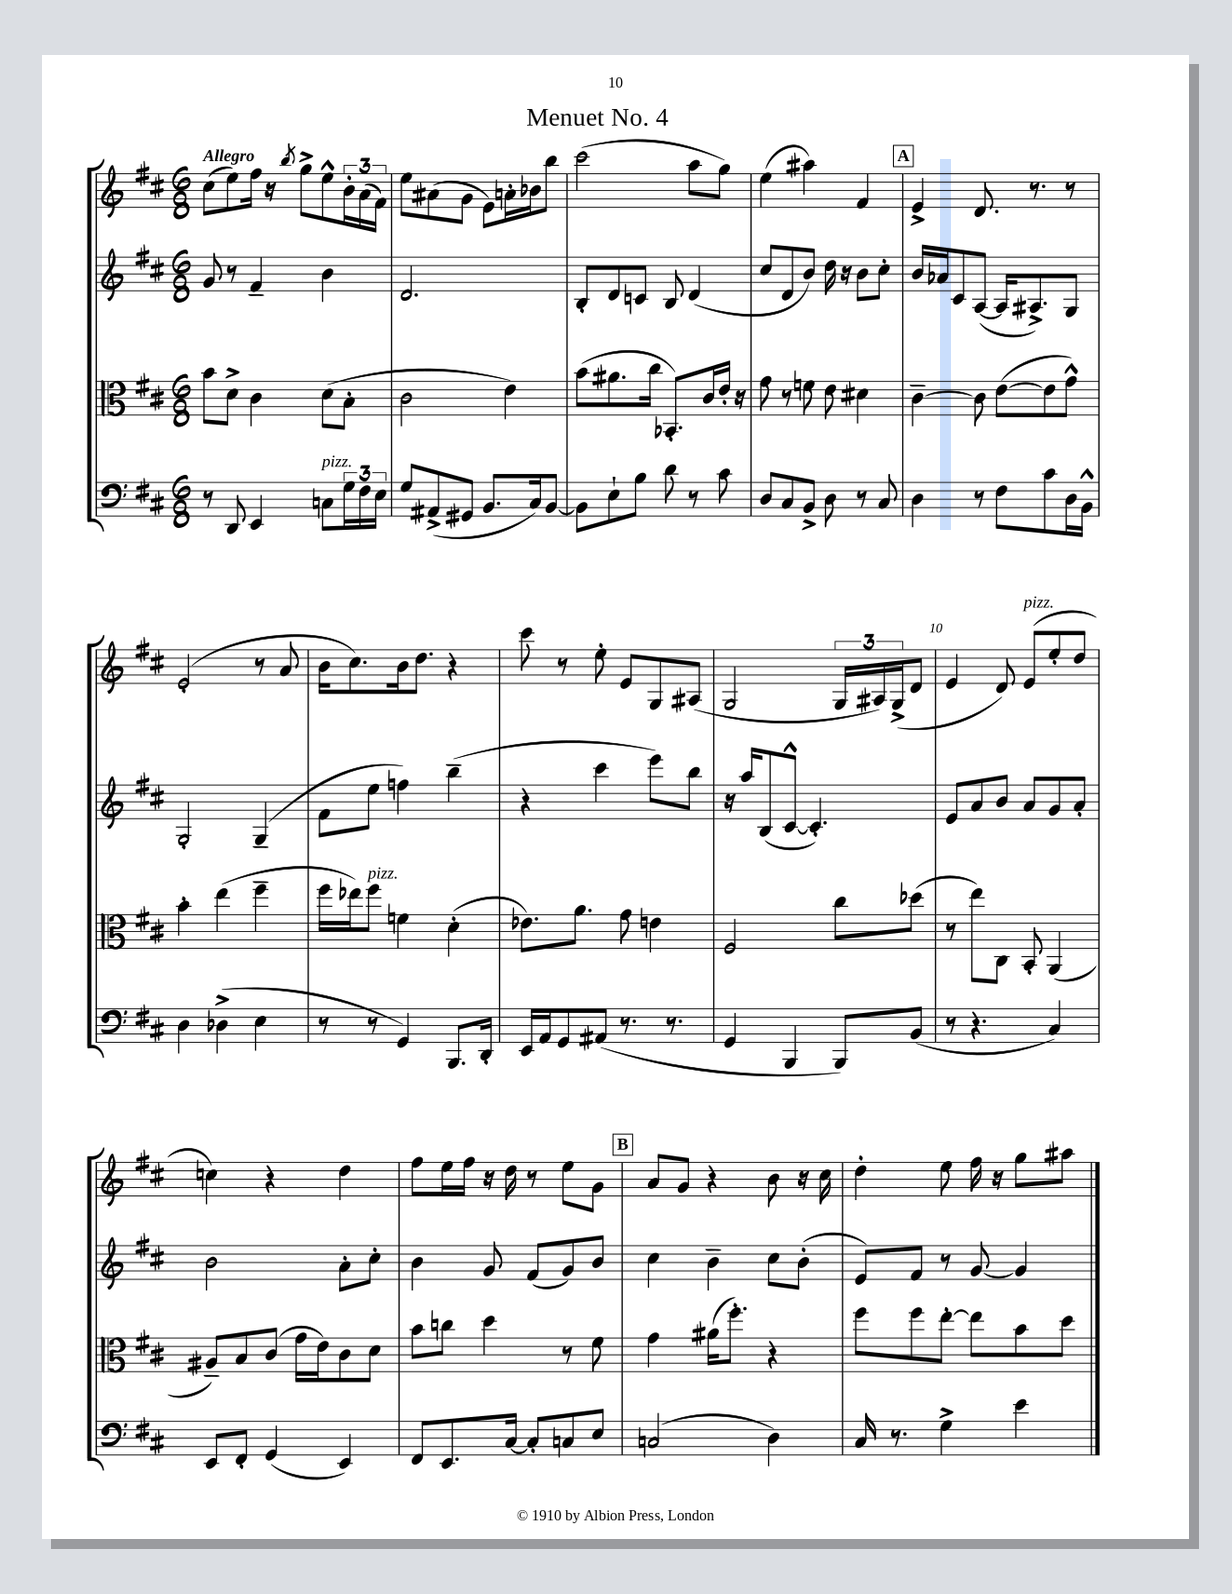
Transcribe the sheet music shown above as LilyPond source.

\header { title = "Menuet No. 4" }
<<
\new StaffGroup <<
\new Staff = "s0" {
    \clef treble \key d \major \numericTimeSignature \time 6/8 \tempo "Allegro"
    cis''8( e''8) fis''16 r16 \acciaccatura { b''8 } g''8-> e''8-^ \tuplet 3/2 { b'16-. a'16( fis'16) } |
    e''8 ais'8( g'8 e'8) a'16-. bes'16 b''8 |
    cis'''2( a''8 g''8) |
    e''4( ais''4) fis'4 |
    \mark \markup { \box "A" } e'4-> d'8. r8. r8 |
    e'2-.( r8 a'8 |
    b'16 cis''8.) b'16 d''8. r4 |
    cis'''8 r8 e''8-. e'8 g8 ais8( |
    g2 \tuplet 3/2 { g16 ais16) g16->( } d'8 |
    e'4 d'8) e'8^\markup { \italic "pizz." }( e''8-. d''8 |
    c''4) r4 d''4 |
    fis''8 e''16 fis''16 r16 d''16 r8 e''8 g'8 |
    \mark \markup { \box "B" } a'8 g'8 r4 b'8 r16 cis''16 |
    d''4-. e''8 fis''16 r16 g''8 ais''8 \bar "|." |
}
\new Staff = "s1" {
    \clef treble \key d \major \numericTimeSignature \time 6/8
    g'8 r8 fis'4-- b'4 |
    d'2. |
    b8-. d'8 c'8 b8 d'4( |
    cis''8 d'8 b'8) d''16 r16 b'8 cis''8-. |
    \mark \markup { \box "A" } b'16 aes'16 cis'8 a8~( a16 ais8.->) g8 |
    g2-. g4--( |
    fis'8 e''8 f''4) b''4--( |
    r4 cis'''4 e'''8) b''8 |
    r16 a''16 b8( cis'8~-^ cis'4.-.) |
    e'8 a'8 b'8 a'8 g'8 a'8-. |
    b'2 a'8-. cis''8-. |
    b'4 g'8 fis'8( g'8) b'8 |
    \mark \markup { \box "B" } cis''4 b'4-- cis''8 b'8-.( |
    e'8) fis'8 r8 g'8~ g'4 \bar "|." |
}
\new Staff = "s2" {
    \clef alto \key d \major \numericTimeSignature \time 6/8
    b'8 d'8-> cis'4 d'8( b8-. |
    cis'2 e'4) |
    b'8( ais'8. cis''16 bes,8.-.) cis'16 e'16-. r16 |
    g'8 r8 f'8 e'8 dis'4 |
    \mark \markup { \box "A" } cis'4~-- cis'8 e'8~( e'8 g'8-^) |
    b'4-. e''4( fis''4-- |
    fis''16 ees''16) fis''8^\markup { \italic "pizz." } f'4 d'4-.( |
    ees'8.) a'8. g'8 e'4 |
    fis2 cis''8 des''8( |
    r8 e''8) cis8 b,8-. a,4( |
    ais8--) b8 cis'8( g'16 e'16) cis'8 d'8 |
    b'8 c''8 d''4 r8 fis'8 |
    \mark \markup { \box "B" } g'4 ais'16( fis''8.-.) r4 |
    fis''8 fis''8 e''8~-. e''8 b'8 d''8 \bar "|." |
}
\new Staff = "s3" {
    \clef bass \key d \major \numericTimeSignature \time 6/8
    r8 d,8 e,4 c8^\markup { \italic "pizz." } \tuplet 3/2 { g16 fis16 e16 } |
    g8 ais,8->( gis,8 b,8. cis16) b,8~ |
    b,8 e8-! b8 d'8 r8 cis'8 |
    d8 cis8 b,8-> d8 r8 cis8 |
    \mark \markup { \box "A" } d4 r8 fis8 cis'8 d16 b,16-^ |
    d4 des4->( e4 |
    r8 r8 g,4) b,,8. d,16-. |
    e,16 a,16 g,8 ais,8( r8. r8. |
    g,4 b,,4 b,,8) b,8( |
    r8 r4. cis4) |
    e,8 fis,8-. g,4( e,4) |
    fis,8 e,8. cis16~ cis8-. c8 e8 |
    \mark \markup { \box "B" } c2( d4) |
    cis16 r8. g4-> e'4 \bar "|." |
}
>>
>>
\layout { \context { \Score \override BarNumber.break-visibility = ##(#f #t #t) barNumberVisibility = #(every-nth-bar-number-visible 5) } }
